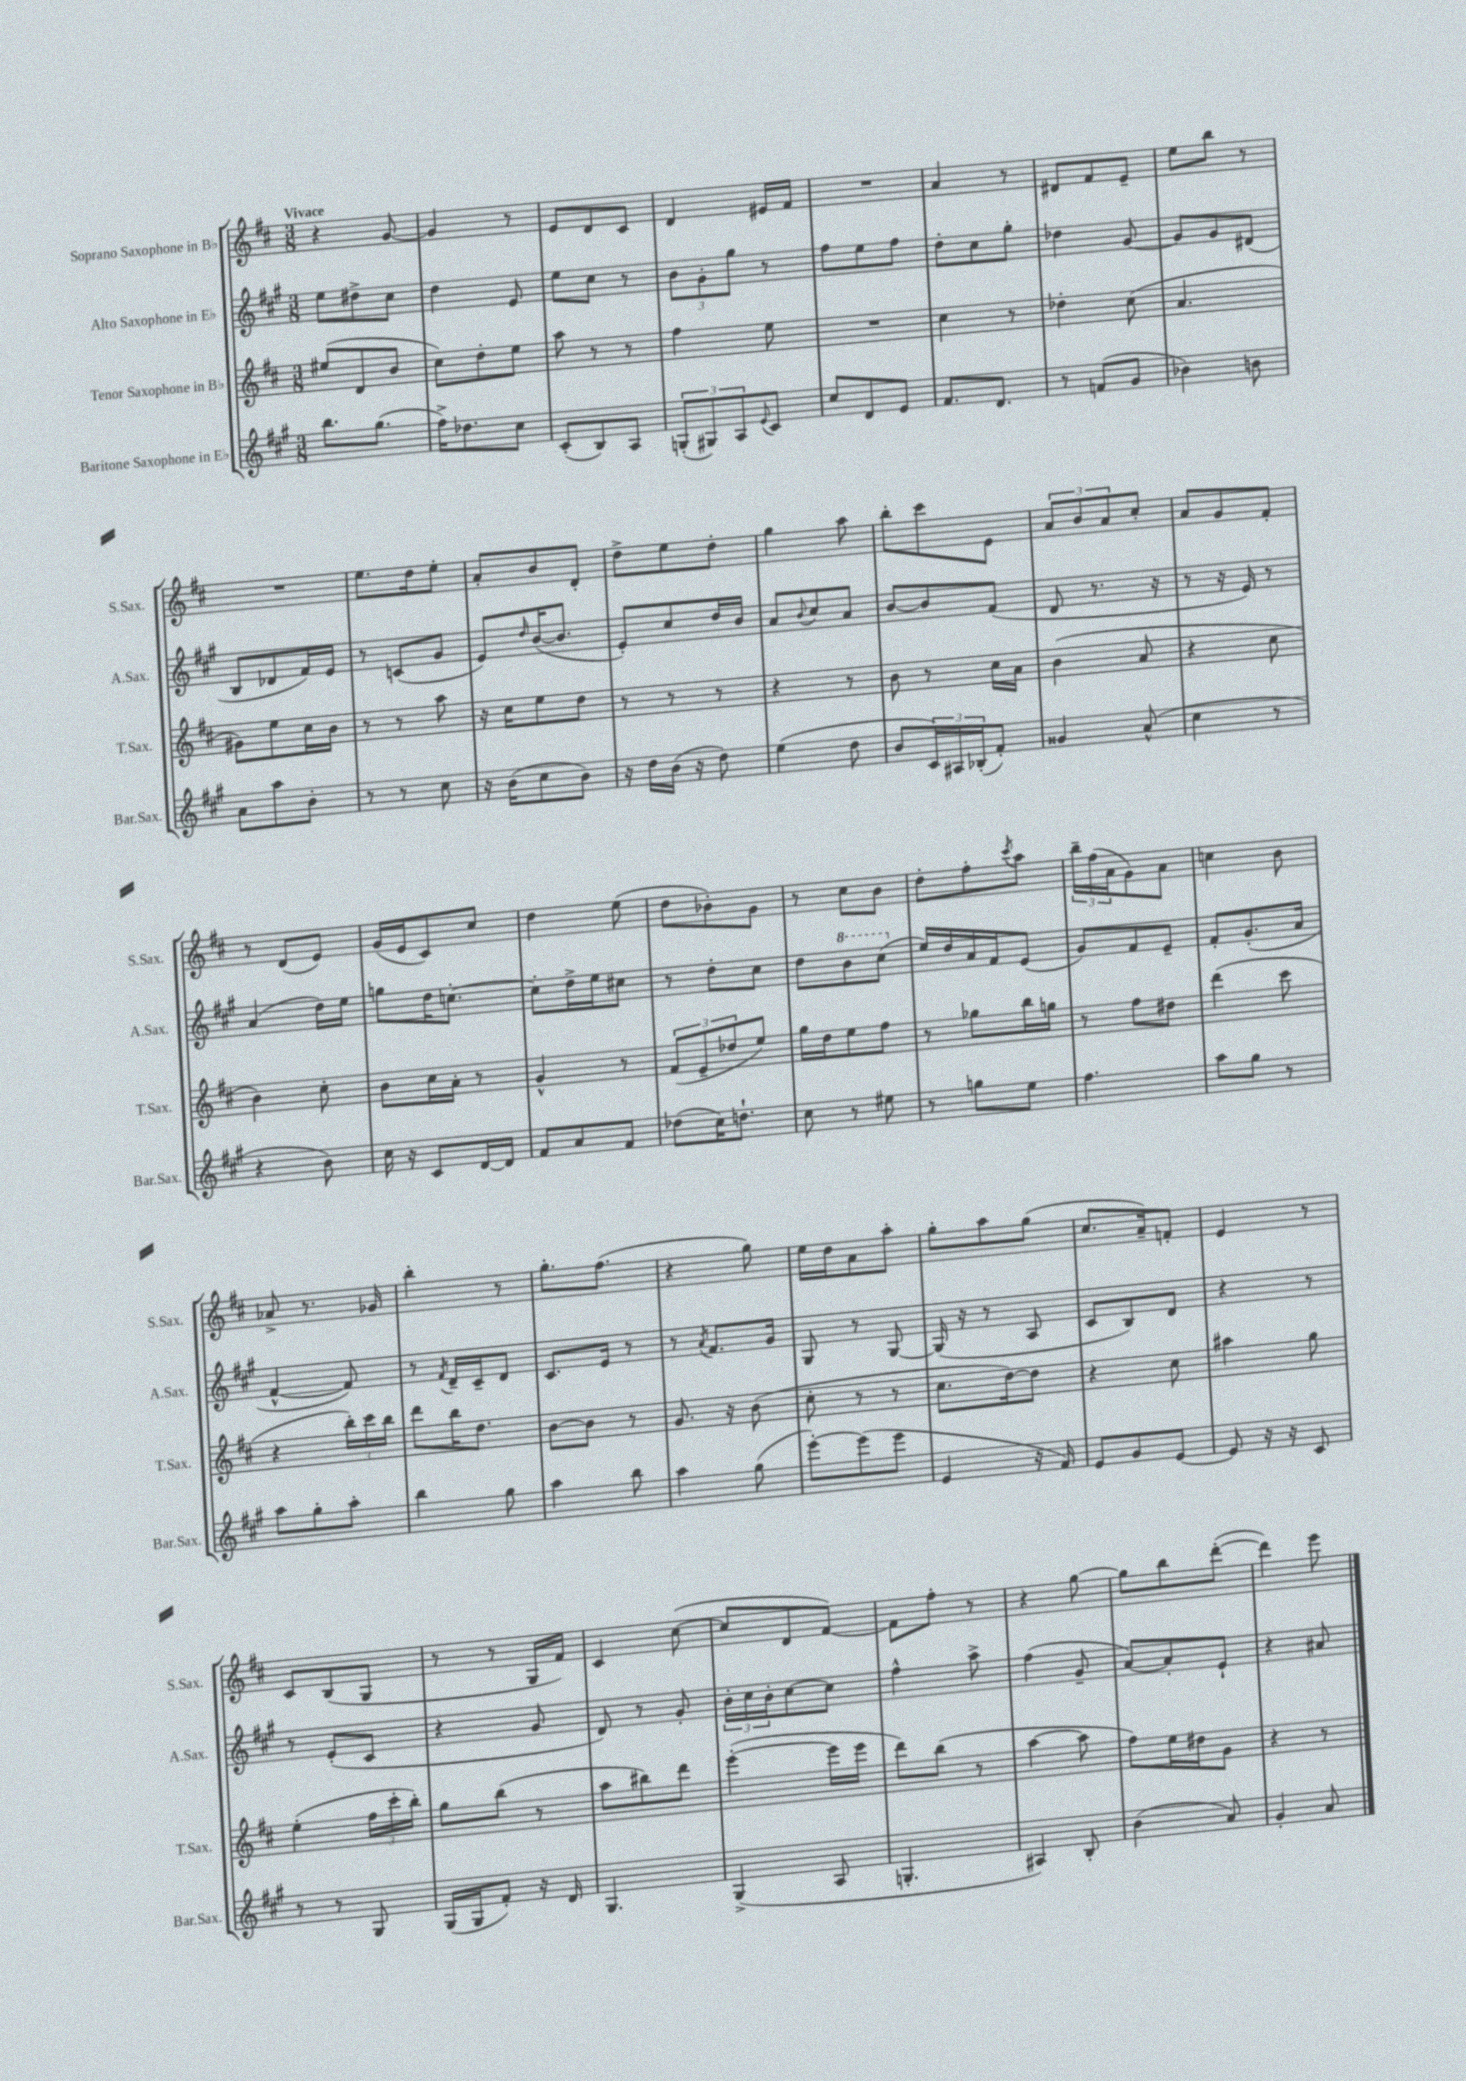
<<
\new StaffGroup <<
\new Staff = "s0" \with { instrumentName = "Soprano Saxophone in Bb" shortInstrumentName = "S.Sax." } {
    \clef treble \key d \major \numericTimeSignature \time 3/8 \tempo "Vivace"
    r4 g'8~ |
    g'4 r8 |
    e'8 d'8 cis'8 |
    d'4 eis'16 fis'16 |
    R4. |
    a'4 r8 |
    dis'8 fis'8 e'8-- |
    e''8 b''8 r8 |
    R4. |
    e''8. d''16 e''8-. |
    a'8-. b'8 d'8-. |
    d''8-> e''8 d''8-. |
    g''4 a''8 |
    b''8-. cis'''8 e'8 |
    \tuplet 3/2 { a'8 b'8 a'8 } cis''8-. |
    a'8 g'8 fis'8-. |
    r8 d'8( e'8) |
    g'16( e'16 cis'8) cis''8 |
    d''4 e''8( |
    d''8 bes'8-.) g'8 |
    r8 cis''8 b'8 |
    d''8-. fis''8-. \acciaccatura { cis'''8 } a''8 |
    \tuplet 3/2 { b''16-- fis''16( a'16 } g'8) a'8 |
    c''4 b'8 |
    aes'8-> r8. ges'16 |
    b''4-. r8 |
    g''8.-. fis''8.( |
    r4 g''8) |
    e''16 d''16 a'8 a''8-. |
    g''8-. a''8 g''8( |
    cis''8. a'16--) f'8-. |
    e'4 r8 |
    cis'8 b8( g8 |
    r8 r8 g16 fis'16) |
    cis'4 cis''8~( |
    cis''8 d'8 fis'8~) |
    fis'8 fis''8-. r8 |
    r4 g''8~ |
    g''8 b''8 d'''8~-.( |
    d'''4) e'''8 \bar "|." |
}
\new Staff = "s1" \with { instrumentName = "Alto Saxophone in Eb" shortInstrumentName = "A.Sax." } {
    \clef treble \key a \major \numericTimeSignature \time 3/8
    e''8 dis''8-> cis''8 |
    d''4 e'8 |
    e''8 cis''8 r8 |
    \tuplet 3/2 { b'8 gis'8-. gis''8 } r8 |
    fis''8 e''8 fis''8 |
    d''8-. cis''8 gis''8-. |
    des''4 gis'8~ |
    gis'8 gis'8 dis'8( |
    b8 des'8 fis'16) e'16 |
    r8 c'8( gis'8 |
    e'8) \grace { d''16 } b'16~( b'8. |
    e'8-.) cis''8 d''16 b'16 |
    a'8 \appoggiatura { b'8 } cis''8 a'8 |
    b'8~ b'8 fis'8( |
    d'8 r8. r16 |
    r8 r16 e'16) r8 |
    a'4( d''16) e''16 |
    g''8 d''16 c''8.~-. |
    c''8-. d''16-> e''16 cis''8 |
    r8 d''8-. cis''8 |
    d''8 \ottava #1 b''8 cis'''8( \ottava #0 |
    e''16) d''16 a'16 fis'16 e'8( |
    gis'8) fis'8 e'8-- |
    fis'8-. gis'8.-.( a'16 |
    fis'4~-^ fis'8) |
    r8 \acciaccatura { fis'8 } d'16-- cis'16-- d'8 |
    cis'8. e'16 r8 |
    r8 \acciaccatura { a'8 } fis'8. gis'16 |
    gis8 r8 gis8~ |
    gis16( r16 r8 a8 |
    cis'8 b8) d'8 |
    r4 r8 |
    r8 e'8-.( cis'8 |
    r4 gis'8 |
    d'8) r8 gis'8-. |
    \tuplet 3/2 { b'16-. cis''16 b'16-. } cis''8~ cis''8 |
    fis''4-^ a''8-> |
    fis''4( gis'8-- |
    a'8~) a'8-. e'8-! |
    r4 ais'8 \bar "|." |
}
\new Staff = "s2" \with { instrumentName = "Tenor Saxophone in Bb" shortInstrumentName = "T.Sax." } {
    \clef treble \key d \major \numericTimeSignature \time 3/8
    eis''8( d'8 b'8 |
    cis''8) d''8-. e''8 |
    a''8 r8 r8 |
    fis''4 e''8 |
    R4. |
    cis''4 r8 |
    des''4-. cis''8( |
    a'4. |
    gis'8) e''8 cis''16 b'16 |
    r8 r8 a''8 |
    r16 cis''16 e''8 d''8 |
    r8 r8 r8 |
    r4 r8 |
    b'8 r8 cis''16 a'16 |
    b'4( a'8 |
    r4 cis''8 |
    b'4) cis''8-. |
    b'8 cis''16 a'16-. r8 |
    g'4-^ r8 |
    \tuplet 3/2 { fis'8( e'8-- des''8 } e''8) |
    g''16 d''16 e''8 fis''8 |
    r8 ges''8 b''16 g''16 |
    r8 fis''8 dis''8 |
    d'''4( cis'''8 |
    r4 \tuplet 3/2 { b''16-.) cis'''16 b''16 } |
    d'''8 b''16 d''8. |
    b'8~ b'8 r8 |
    g'8. r16 b'8( |
    cis''8-. r8 r8 |
    cis''8. d''16~) d''8 |
    r4 cis''8 |
    ais''4 g''8 |
    e''4-.( \tuplet 3/2 { fis''16 cis'''16-. b''16-.) } |
    g''8 b''8( r8 |
    a''8 bis''8) d'''8 |
    e'''4~-.( e'''16 e'''16 |
    d'''8) b''8( r8 |
    a''4~ a''8 |
    fis''8) e''16 dis''16 g'8 |
    r4 r8 \bar "|." |
}
\new Staff = "s3" \with { instrumentName = "Baritone Saxophone in Eb" shortInstrumentName = "Bar.Sax." } {
    \clef treble \key a \major \numericTimeSignature \time 3/8
    b''8. gis''8.( |
    fis''16->) des''8. cis''8 |
    cis'8-.( b8) a8 |
    \tuplet 3/2 { g8-.( gis8) a8 } \appoggiatura { e'8 } cis'8 |
    cis''8 d'8 e'8 |
    fis'8. d'8. |
    r8 f'8( gis'8 |
    bes'4) b'8 |
    a'8 a''8 b'8-. |
    r8 r8 cis''8 |
    r16 b'16( cis''8 b'8) |
    r16 d''16 b'16( r16 d''8) |
    e''4( d''8 |
    b'8 \tuplet 3/2 { cis'16) ais16 bes16-.( } fis'8-.) |
    gisis'4 a'8-^( |
    cis''4 r8 |
    r4 b'8) |
    cis''16 r16 cis'8 d'16~ d'16 |
    fis'8 a'8 fis'8 |
    des''8( cis''16) d''8.-! |
    cis''8 r8 eis''8 |
    r8 g''8 e''8 |
    fis''4. |
    a''8 gis''8 r8 |
    a''8 gis''8-. a''8-. |
    b''4 gis''8 |
    a''4 b''8 |
    a''4 gis''8( |
    e'''8~-.) e'''8( e'''8 |
    e'4 r16 fis'16) |
    e'8 gis'8 e'8~ |
    e'8 r16 r16 cis'8 |
    r8 r8 gis8 |
    gis16( gis16 fis'8-.) r16 d'16 |
    gis4. |
    gis4->( a8 |
    g4.-. |
    ais4) b8-. |
    b'4( a'8) |
    gis'4-. a'8 \bar "|." |
}
>>
>>
\layout { \context { \Score \remove "Bar_number_engraver" } }
